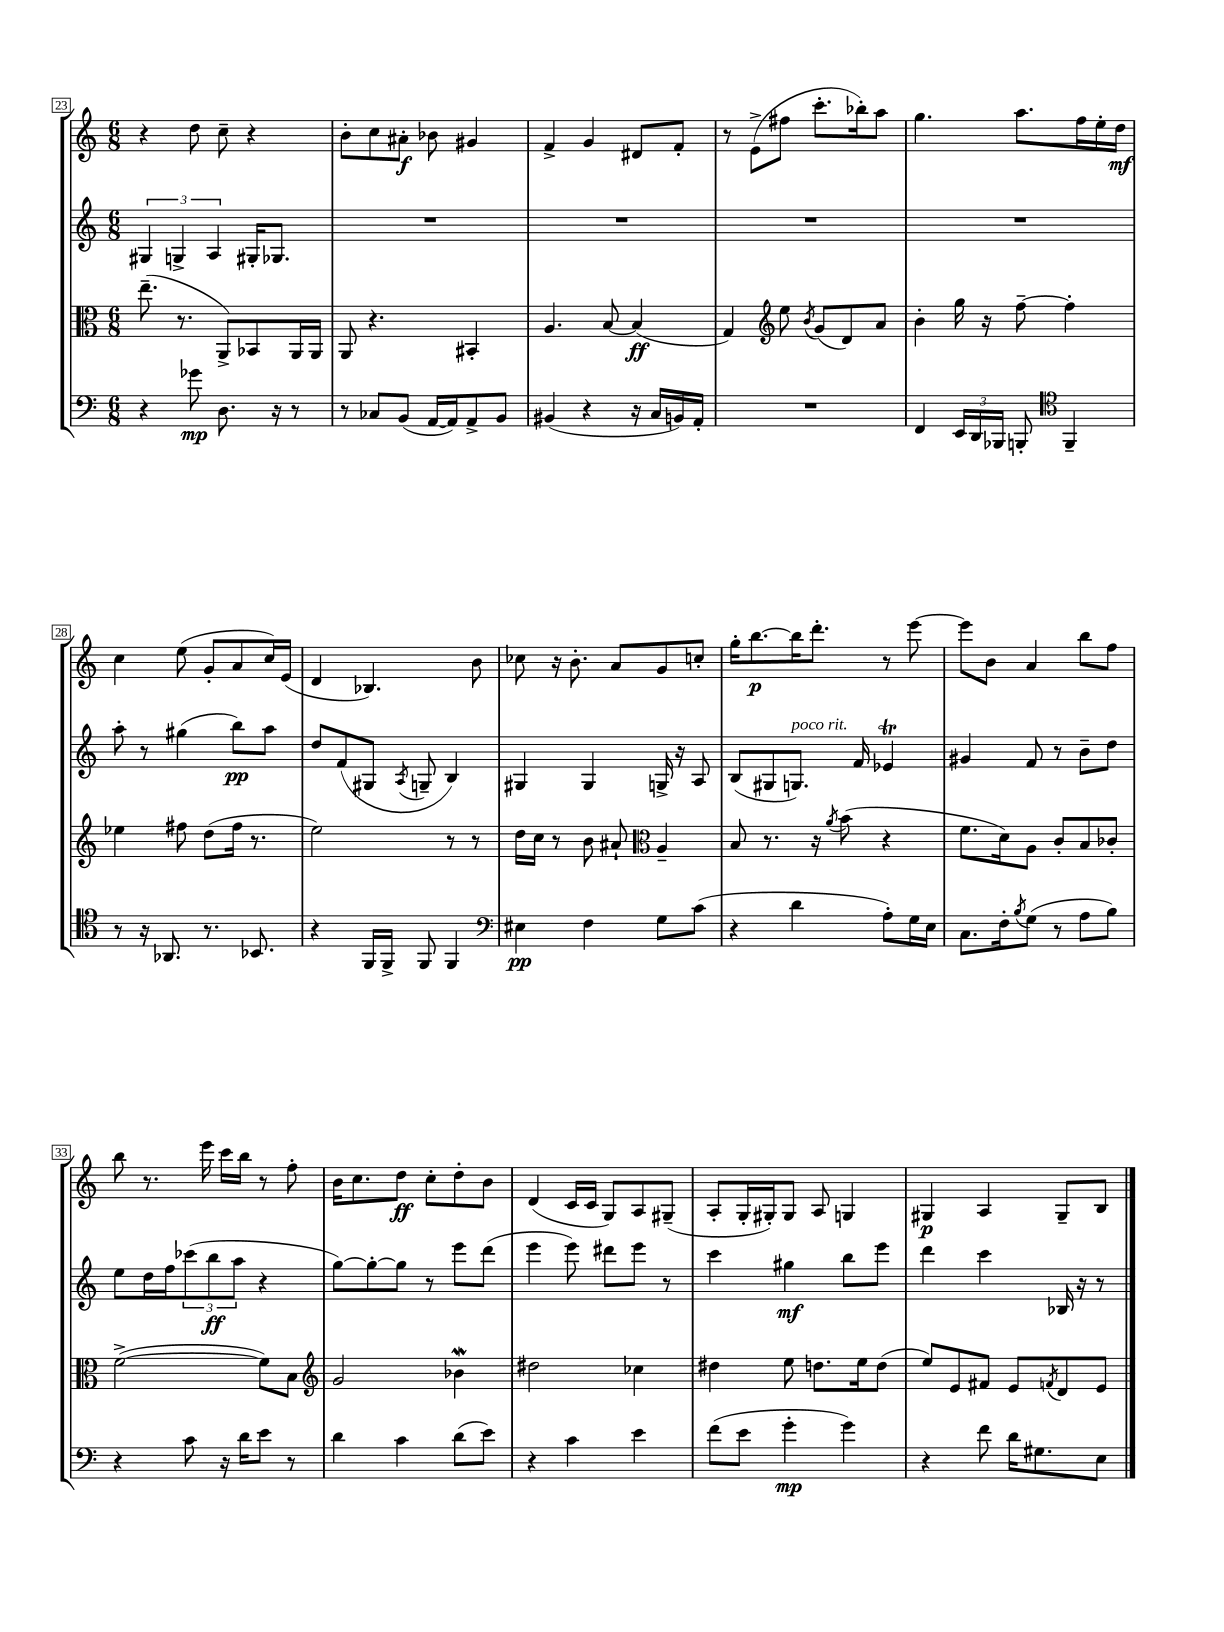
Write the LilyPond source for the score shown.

<<
\new StaffGroup <<
\new Staff = "s0" {
    \clef treble \key c \major \numericTimeSignature \time 6/8
    r4 d''8 c''8-- r4 |
    b'8-. c''8 ais'8-.\f bes'8 gis'4 |
    f'4-> g'4 dis'8 f'8-. |
    r8 e'8->( fis''8 c'''8.-. bes''16-.) a''8 |
    g''4. a''8. f''16 e''16-. d''16\mf |
    c''4 e''8( g'8-. a'8 c''16) e'16( |
    d'4 bes4.) b'8 |
    ces''8 r16 b'8.-. a'8 g'8 c''8-. |
    g''16-. b''8.~\p b''16 d'''8.-. r8 e'''8~ |
    e'''8 b'8 a'4 b''8 f''8 |
    b''8 r8. e'''16 c'''16 b''16 r8 f''8-. |
    b'16 c''8. d''8\ff c''8-. d''8-. b'8 |
    d'4( c'16 c'16 g8) a8 gis8--( |
    a8-. g16-. gis16-.) gis8 a8 g4 |
    gis4\p a4 gis8-- b8 \bar "|." |
}
\new Staff = "s1" {
    \clef treble \key c \major \numericTimeSignature \time 6/8
    \tuplet 3/2 { gis4 g4-> a4 } gis16-. ges8. |
    R2. |
    R2. |
    R2. |
    R2. |
    a''8-. r8 gis''4( b''8\pp) a''8 |
    d''8 f'8( gis8 \acciaccatura { a8 } g8-- b4) |
    gis4 gis4 g16-> r16 a8 |
    b8( gis8 g8.^\markup { \italic "poco rit." }) f'16 ees'4\trill |
    gis'4 f'8 r8 b'8-- d''8 |
    e''8 d''16 f''16 \tuplet 3/2 { ces'''8( b''8\ff a''8 } r4 |
    g''8~) g''8~-. g''8 r8 e'''8 d'''8( |
    e'''4 e'''8) dis'''8 e'''8 r8 |
    c'''4 gis''4\mf b''8 e'''8 |
    d'''4 c'''4 bes16 r16 r8 \bar "|." |
}
\new Staff = "s2" {
    \clef alto \key c \major \numericTimeSignature \time 6/8
    e''8.--( r8. a,8->) bes,8 a,16 a,16 |
    a,8 r4. bis,4-. |
    a4. b8~ b4\ff( |
    g4) \clef treble e''8 \acciaccatura { b'8 } g'8( d'8) a'8 |
    b'4-. g''16 r16 f''8~-- f''4-. |
    ees''4 fis''8 d''8( fis''16 r8. |
    e''2) r8 r8 |
    d''16 c''16 r8 b'8 ais'8-! \clef alto a4-- |
    b8 r8. r16 \acciaccatura { a'8 } b'8( r4 |
    f'8. d'16) a8 c'8-. b8 ces'8-. |
    f'2~->( f'8) b8 |
    \clef treble g'2 bes'4\mordent |
    dis''2 ces''4 |
    dis''4 e''8 d''8. e''16 d''8( |
    e''8) e'8 fis'8 e'8 \acciaccatura { f'8 } d'8 e'8 \bar "|." |
}
\new Staff = "s3" {
    \clef bass \key c \major \numericTimeSignature \time 6/8
    r4 ges'8\mp d8. r16 r8 |
    r8 ces8 b,8( a,16~ a,16) a,8-> b,8 |
    bis,4( r4 r16 c16 b,16) a,16-. |
    R2. |
    f,4 \tuplet 3/2 { e,16 d,16 bes,,16 } b,,8-. \clef tenor f,4-- |
    r8 r16 aes,8. r8. bes,8. |
    r4 f,16 f,16-> f,8 f,4 |
    \clef bass eis4\pp f4 g8 c'8( |
    r4 d'4 a8-.) g16 e16 |
    c8. f16-. \acciaccatura { b8 } g8( r8 a8 b8) |
    r4 c'8 r16 d'16 e'8 r8 |
    d'4 c'4 d'8( e'8) |
    r4 c'4 e'4 |
    f'8( e'8 g'4-.\mp g'4) |
    r4 f'8 d'16 gis8. e8 \bar "|." |
}
>>
>>
\layout { \context { \Score currentBarNumber = #23 \override BarNumber.stencil = #(make-stencil-boxer 0.1 0.3 ly:text-interface::print) } }
